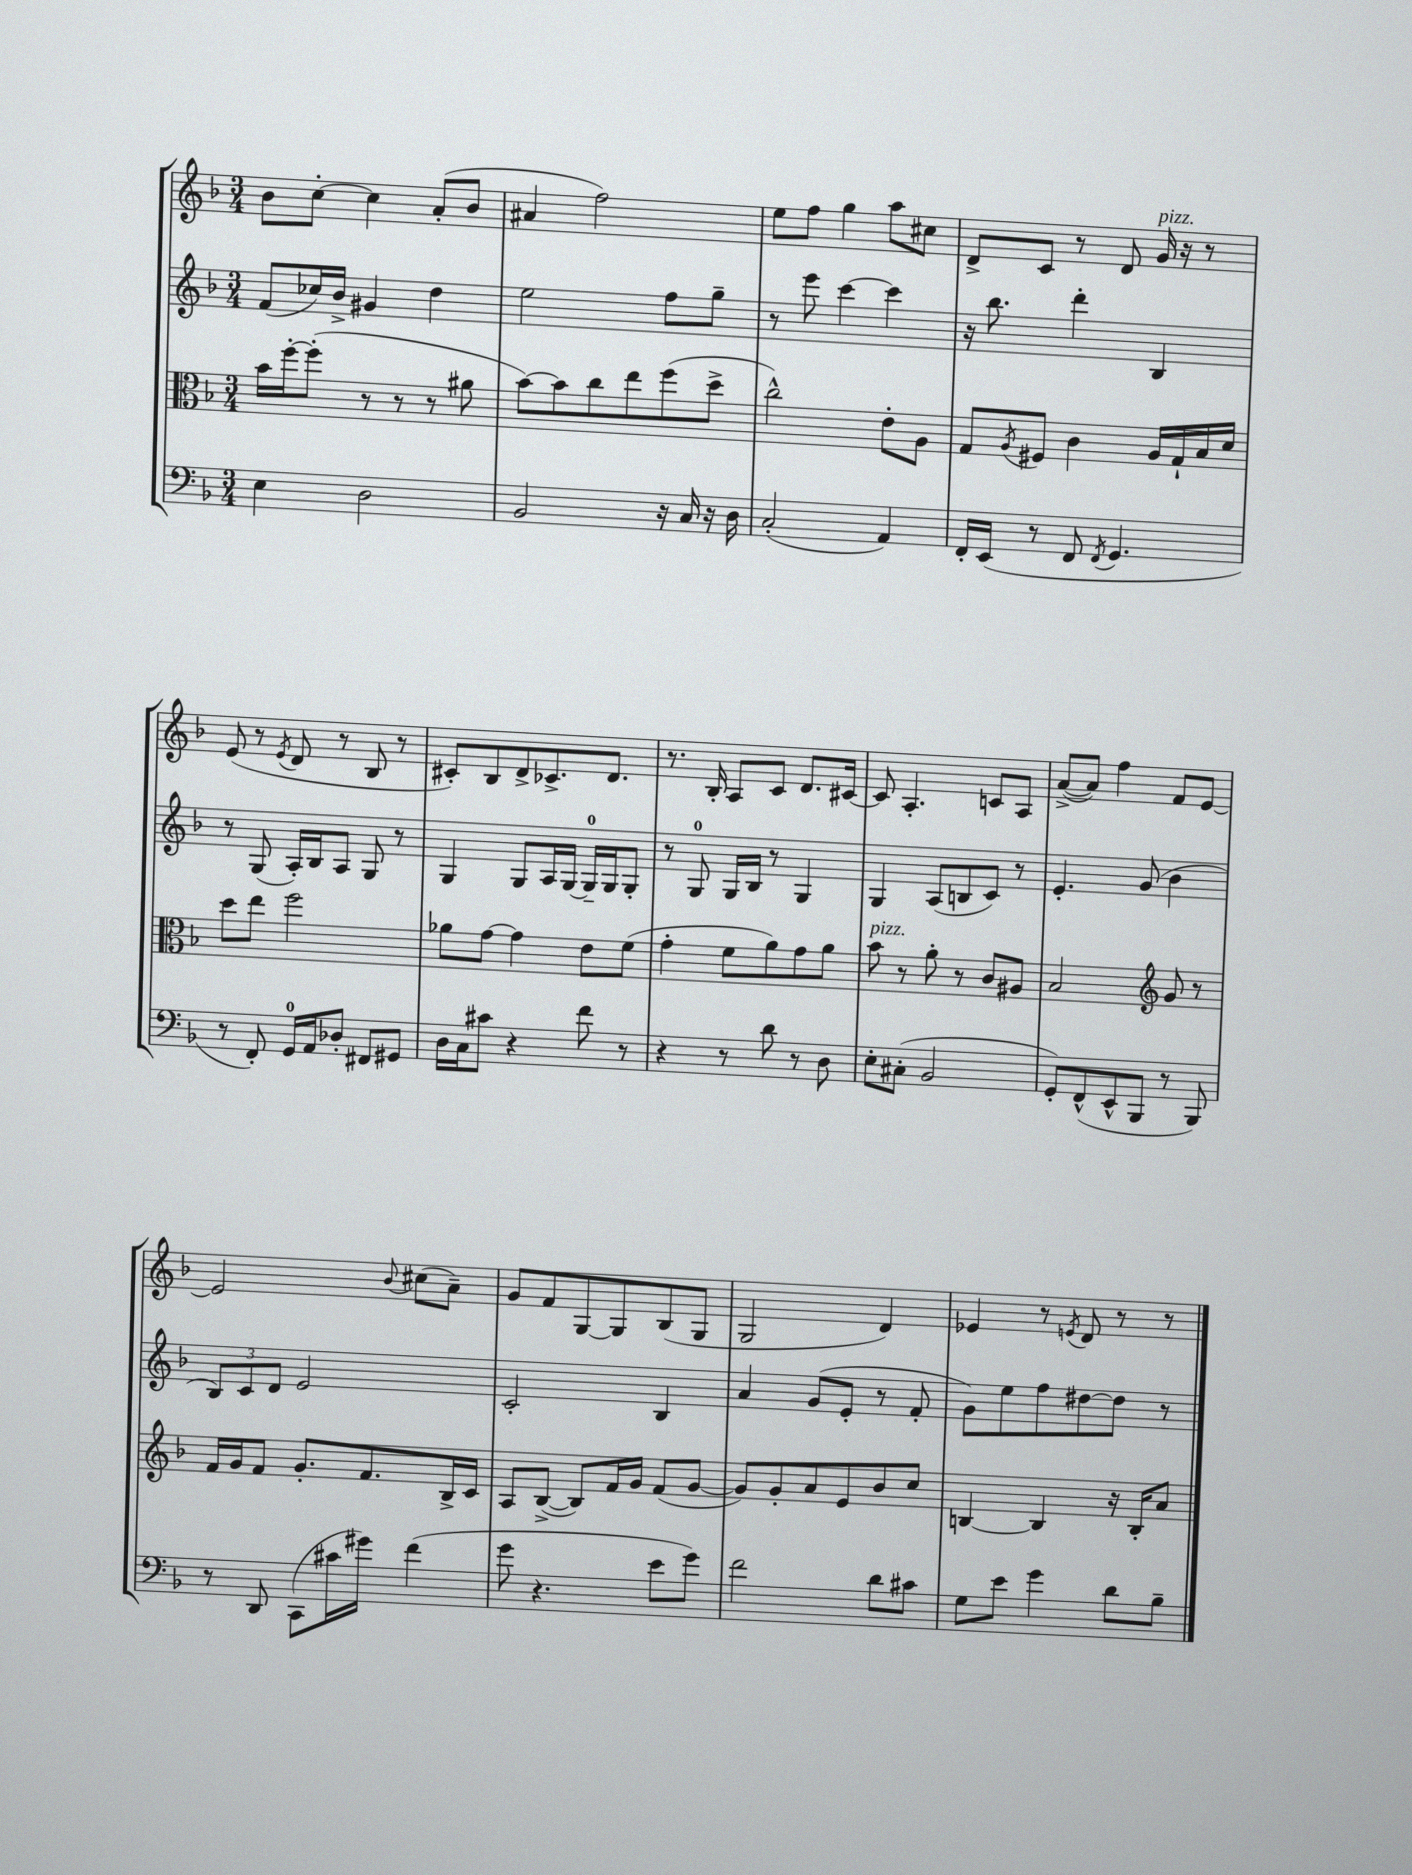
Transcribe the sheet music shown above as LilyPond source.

<<
\new StaffGroup <<
\new Staff = "s0" {
    \clef treble \key f \major \numericTimeSignature \time 3/4
    bes'8 c''8~-. c''4 a'8-.( bes'8 |
    ais'4 f''2) |
    e''8 f''8 g''4 a''8 cis''8 |
    d'8-> c'8 r8 d'8 g'16^\markup { \italic "pizz." } r16 r8 |
    e'8( r8 \acciaccatura { e'8 } d'8 r8 bes8 r8 |
    cis'8-.) bes8 d'8-> ces'8.-> d'8. |
    r8. bes16-. a8 c'8 d'8. cis'16~ |
    cis'8 a4.-. c'8 a8 |
    a'8~->( a'8) f''4 f'8 e'8~ |
    e'2 \appoggiatura { bes'8 } cis''8( a'8--) |
    g'8 f'8 g8~ g8 bes8( g8 |
    g2 d'4) |
    ees'4 r8 \acciaccatura { e'8 } d'8 r8 r8 \bar "|." |
}
\new Staff = "s1" {
    \clef treble \key f \major \numericTimeSignature \time 3/4
    f'8( ces''16) bes'16-> gis'4 d''4 |
    e''2 f''8 g''8-- |
    r8 e'''8 c'''4~ c'''4 |
    r16 bes''8. d'''4-. bes4 |
    r8 g8( a16-.) bes16 a8 g8 r8 |
    g4 g8 a16 g16~ g16-0-- g16 g8-. |
    r8 g8-0 g16 bes16 r8 g4 |
    g4 a8( b8 c'8) r8 |
    e'4.-. g'8( bes'4 |
    \tuplet 3/2 { bes8) c'8 d'8 } e'2 |
    c'2-. bes4 |
    a'4 g'8( e'8-. r8 f'8-. |
    g'8) e''8 f''8 dis''8~ dis''8 r8 \bar "|." |
}
\new Staff = "s2" {
    \clef alto \key f \major \numericTimeSignature \time 3/4
    bes'16 f''16~-. f''8-.( r8 r8 r8 ais'8 |
    bes'8~) bes'8 c''8 e''8 f''8( d''8-> |
    c''2-^) e'8-. a8 |
    g8 \acciaccatura { a8 } fis8 c'4 a16 g16-! bes16 d'16 |
    d''8 e''8 f''2 |
    aes'8 g'8~ g'4 e'8 f'8( |
    g'4-. f'8 a'8) g'8 a'8 |
    bes'8^\markup { \italic "pizz." } r8 a'8-. r8 c'8 ais8 |
    bes2 \clef treble g'8 r8 |
    f'16 g'16 f'8 g'8.-. f'8. bes16-> c'16 |
    a8 bes8~->( bes8) f'16 g'16 f'8( g'8~ |
    g'8) g'8-. a'8 e'8 bes'8 c''8 |
    b4~ b4 r16 b16-. a'8 \bar "|." |
}
\new Staff = "s3" {
    \clef bass \key f \major \numericTimeSignature \time 3/4
    e4 d2 |
    bes,2 r16 c16 r16 d16 |
    c2-.( a,4) |
    f,16-. e,16( r8 f,8 \acciaccatura { f,8 } g,4. |
    r8 f,8-.) g,16-0 a,16 des8-. fis,8 gis,8 |
    d16 c16 cis'8 r4 f'8 r8 |
    r4 r8 d'8 r8 d8 |
    e8-. cis8-.( bes,2 |
    g,8-.) f,8-^( e,8-^ bes,,8 r8 bes,,8) |
    r8 d,8 c,8( cis'16 gis'16) f'4( |
    g'8 r4. e'8 g'8) |
    f'2 d'8 cis'8 |
    g8 e'8 g'4 d'8 bes8-- \bar "|." |
}
>>
>>
\layout { \context { \Score \remove "Bar_number_engraver" } }
